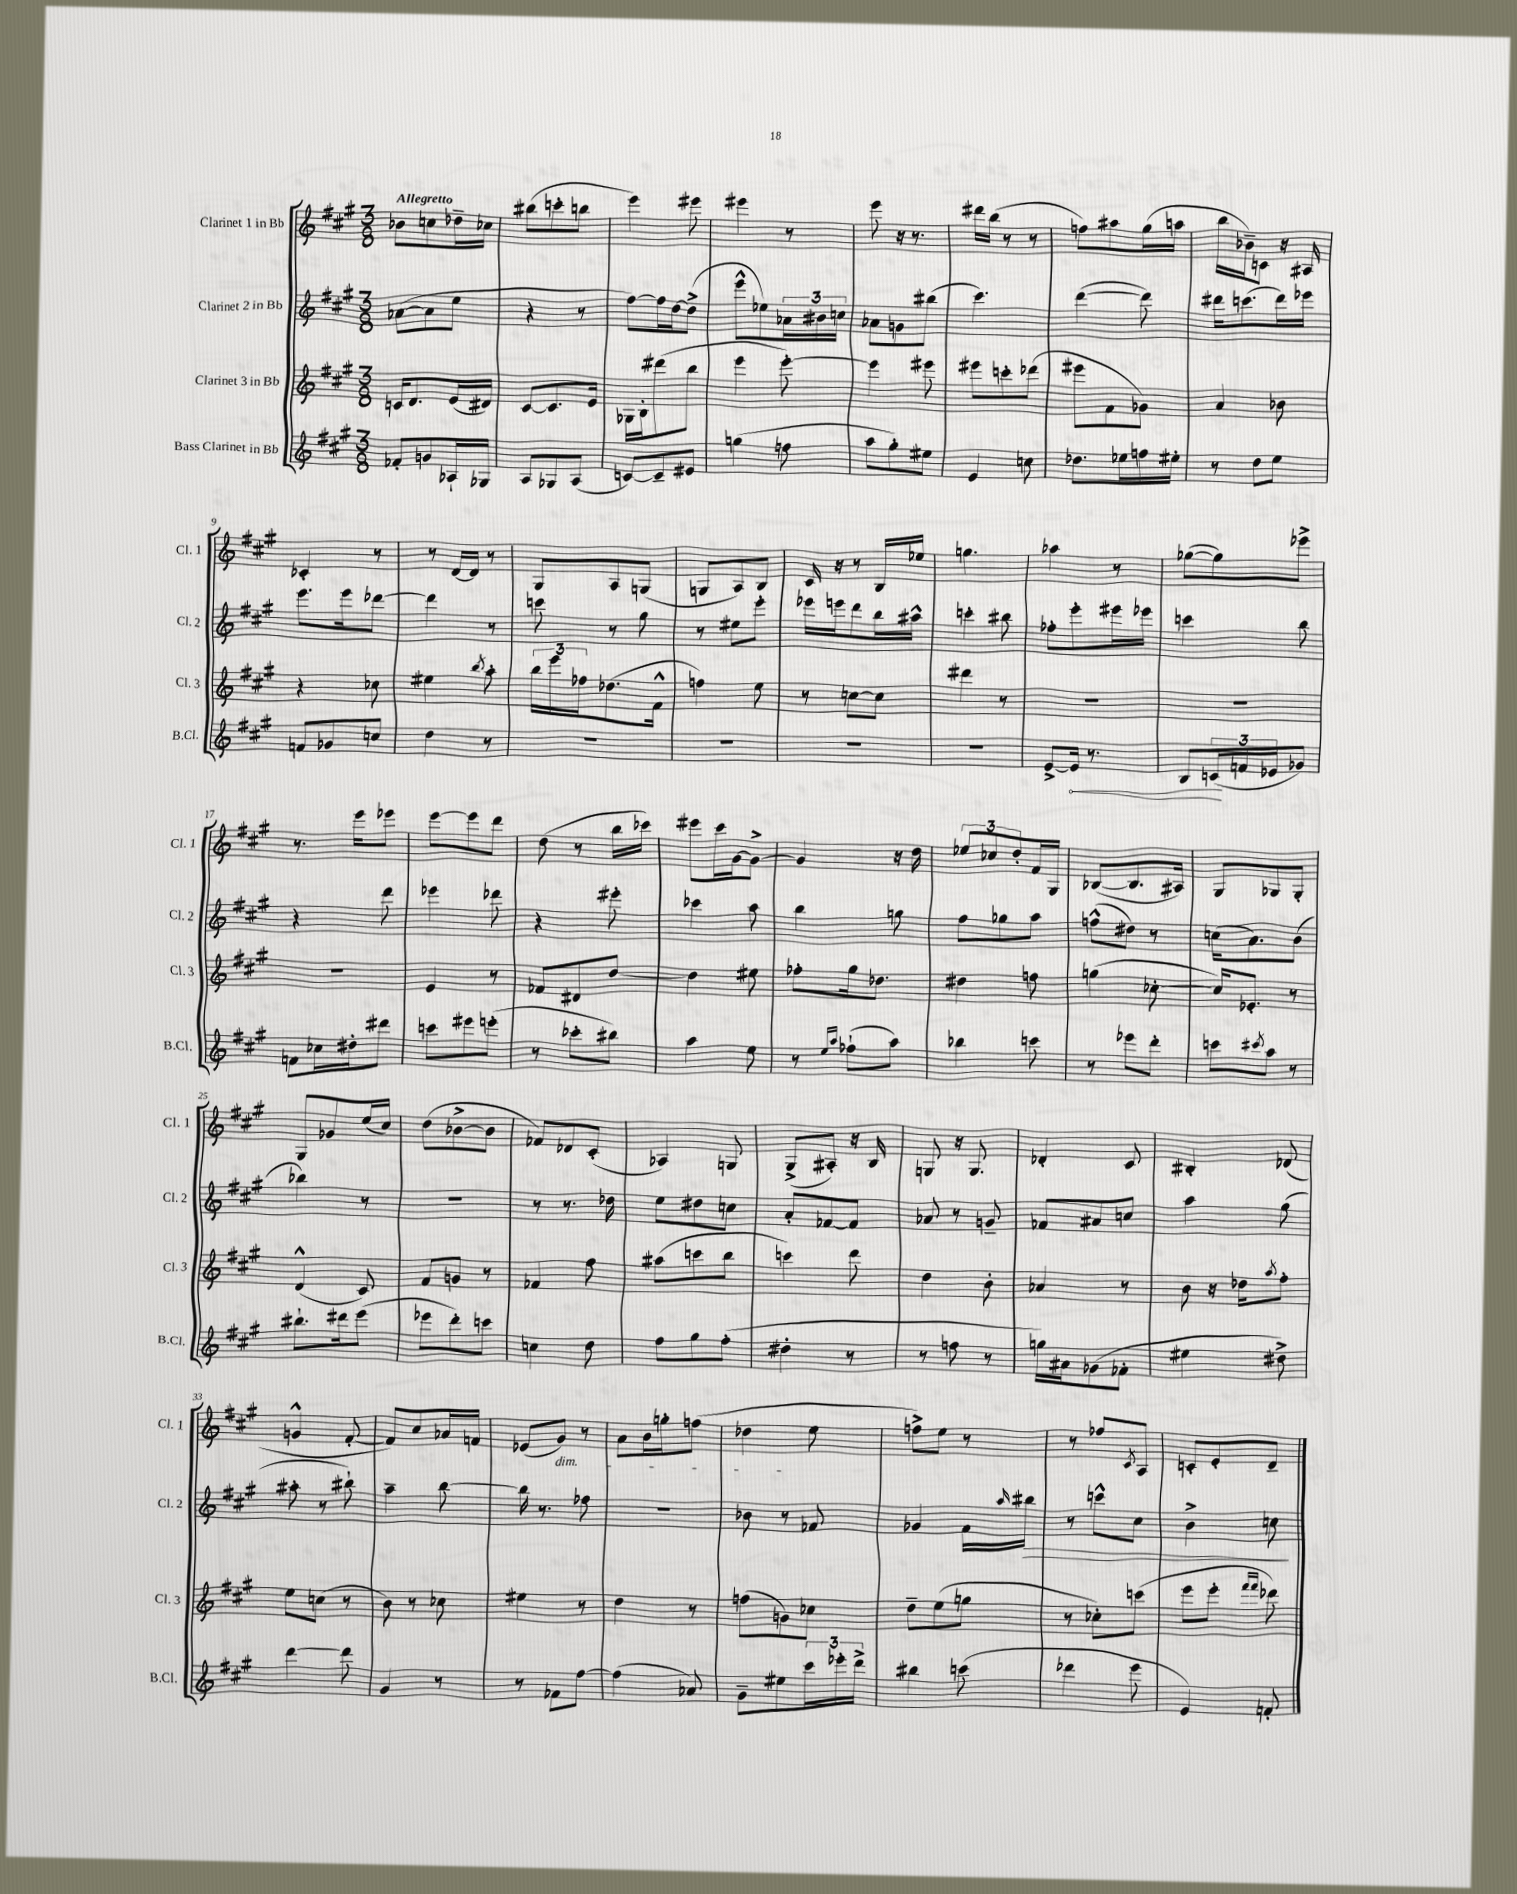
<<
\new StaffGroup <<
\new Staff = "s0" \with { instrumentName = "Clarinet 1 in Bb" shortInstrumentName = "Cl. 1" } {
    \clef treble \key a \major \numericTimeSignature \time 3/8 \tempo "Allegretto"
    bes'8 c''8 des''16-- ces''16 |
    bis''8( c'''8-. b''8 |
    e'''4) eis'''8 |
    eis'''4 r8 |
    e'''8 r16 r8. |
    dis'''16 b''16( r8 r8 |
    f''8) ais''8 gis''16( a''16 |
    b''16 bes'16--) c'8 r16 ais16 |
    ces'4-. r8 |
    r8 d'16~ d'16 r8 |
    gis8 a8 g8( |
    g8 a8) b8 |
    cis'16 r16 r8 b16 ees''16 |
    g''4. |
    aes''4 r8 |
    ges''8~( ges''8) ees'''8-> |
    r8. e'''16 ees'''8 |
    e'''8~ e'''8 d'''8 |
    d''8( r8 b''16 ces'''16) |
    eis'''8 cis'''16 gis'16~ gis'8~-> |
    gis'4 r16 d''16 |
    \tuplet 3/2 { ees''8 ces''8 d''8-. } fis'16 gis16 |
    bes8~( bes8. ais16) |
    gis8 ges8 ges8-. |
    gis8 ges'8 e''16( cis''16) |
    d''8( bes'8~-> bes'8 |
    fes'8) des'8 cis'8-.( |
    aes4) g8 |
    gis8->( ais8-.) r16 b16 |
    g8 r16 g8. |
    des'4-. cis'8 |
    bis4-. des'8( |
    g'4-^ fis'8~-. |
    fis'8) cis''8 aes'16 f'16 |
    ees'8( gis'8\dim) r8 |
    a'8 b'16 g''16-. f''8( |
    des''4\! e''8 |
    f''8->) e''8 r8 |
    r8 fes''8 \acciaccatura { cis'8 } a8 |
    c'8-. e'8-. d'8-- \bar "|." |
}
\new Staff = "s1" \with { instrumentName = "Clarinet 2 in Bb" shortInstrumentName = "Cl. 2" } {
    \clef treble \key a \major \numericTimeSignature \time 3/8
    aes'8~( aes'8 e''8 |
    r4 r8 |
    fis''8~) fis''16 d''16~ d''8->( |
    e'''8-^ ees''8) \tuplet 3/2 { aes'16 bis'16 c''16 } |
    aes'8 g'8 bis''8( |
    cis'''4.) |
    d'''4~( d'''8) |
    dis'''16 c'''8.( dis'''16) ees'''16 |
    e'''8. e'''16 des'''8~ |
    des'''4 r8 |
    c'''8 r8 gis''8 |
    r8 eis''8 e'''8-. |
    ees'''16 e'''16 d'''8 b''16 ais''16-^ |
    c'''4-. bis''8 |
    fes''8-. e'''8-. eis'''16 ees'''16 |
    c'''4 b''8 |
    r4 d'''8 |
    ees'''4 des'''8 |
    r4 eis'''8-. |
    ces'''4 a''8 |
    b''4 g''8 |
    fis''8 ges''8 a''8 |
    f''8-^( dis''8) r8 |
    c''16( a'8.) b'8( |
    bes''4) r8 |
    R4. |
    r8 r8. des''16 |
    e''8 dis''8 c''8 |
    a'8-. fes'8~ fes'8 |
    aes'8 r8 g'8-- |
    fes'8 ais'8 c''8 |
    a''4 gis''8( |
    ais''8-. r8 bis''8-!) |
    a''4-- b''8~ |
    b''16 r8. fes''8 |
    R4. |
    bes'8 r8 fes'8 |
    ges'4 fis'16 \grace { a''16 } bis''16\> |
    r8 c'''8-^ cis''8 |
    b'4-> c''8\! \bar "|." |
}
\new Staff = "s2" \with { instrumentName = "Clarinet 3 in Bb" shortInstrumentName = "Cl. 3" } {
    \clef treble \key a \major \numericTimeSignature \time 3/8
    c'16 d'8. e'16( dis'16) |
    cis'8~ cis'8. e'16 |
    ges16 b16-. dis'''8( b''8 |
    e'''4 e'''8~-.) |
    e'''4 eis'''8 |
    eis'''8 c'''8-. des'''8( |
    eis'''8 fis'8 ges'8) |
    a'4 bes'8 |
    r4 ces''8 |
    eis''4 \acciaccatura { b''8 } a''8-. |
    \tuplet 3/2 { b''16 e'''16 fes''16 } des''8.( fis'16-^ |
    f''4) e''8 |
    r8 c''8~ c''8 |
    dis'''4 r8 |
    R4. |
    R4. |
    R4. |
    e'4 r8 |
    fes'8 dis'8 d''8~ |
    d''4 eis''8 |
    fes''8-. gis''16 des''8. |
    dis''4 f''8 |
    g''4( ces''8~-. |
    ces''16) ees'8.-. r8 |
    d'4-^( cis'8) |
    fis'8 g'8 r8 |
    fes'4 fis''8 |
    ais''8( c'''8 b''8 |
    c'''4) d'''8 |
    d''4 b'8-. |
    aes'4 r8 |
    b'8 r16 des''16 \acciaccatura { a''8 } fis''8-. |
    e''8 c''8( r8 |
    b'8) r8 ces''8 |
    eis''4 r8 |
    d''4 r8 |
    f''8( g'8) ces''8 |
    d''8-- e''8( g''8 |
    r8 ces''8-.) c'''8( |
    e'''8 e'''8-. \grace { fis'''16 fis'''16 } des'''8) \bar "|." |
}
\new Staff = "s3" \with { instrumentName = "Bass Clarinet in Bb" shortInstrumentName = "B.Cl." } {
    \clef treble \key a \major \numericTimeSignature \time 3/8
    fes'8-. g'8 aes16-! ges16 |
    a8 ges8 a8( |
    c'8~) c'8-- eis'8 |
    g''4( f''8 |
    a''8 gis''8-.) eis''8 |
    e'4 c''8 |
    des''8. ees''16 f''16 eis''16-. |
    r8 d''8 e''8 |
    f'8 ges'8 c''8 |
    d''4 r8 |
    R4. |
    R4. |
    R4. |
    R4. |
    e'8~-> \once \override Hairpin.circled-tip = ##t e'16\< r8. |
    b8 \tuplet 3/2 { c'16\!( f'16 ees'16 } ges'8) |
    f'8 ces''16 dis''16-. dis'''8 |
    c'''8 eis'''8 e'''8-.( |
    r8 ces'''8-. bis''8) |
    a''4 e''8 |
    r8 \grace { e''16 a''16 } fes''8-!( a''8) |
    bes''4 c'''8 |
    r8 ees'''8 d'''8-. |
    c'''8 \acciaccatura { cis'''8 } a''8 r8 |
    bis''8.-! dis'''16 e'''8( |
    ees'''8 d'''8-.) c'''8 |
    c''4 d''8 |
    fis''8 gis''8 fis''8-.( |
    dis''4-. r8 |
    r8 f''8 r8 |
    g''16) ais'16 ges'8( fes'8-. |
    eis''4 dis''8->) |
    d'''4~ d'''8 |
    gis'4 r8 |
    r8 fes'8 fis''8~ |
    fis''4( aes'8) |
    gis'8-- eis''8 \tuplet 3/2 { cis'''16 ees'''16-. d'''16-> } |
    bis''4 c'''8( |
    des'''4 e'''8 |
    e'4) f'8-. \bar "|." |
}
>>
>>
